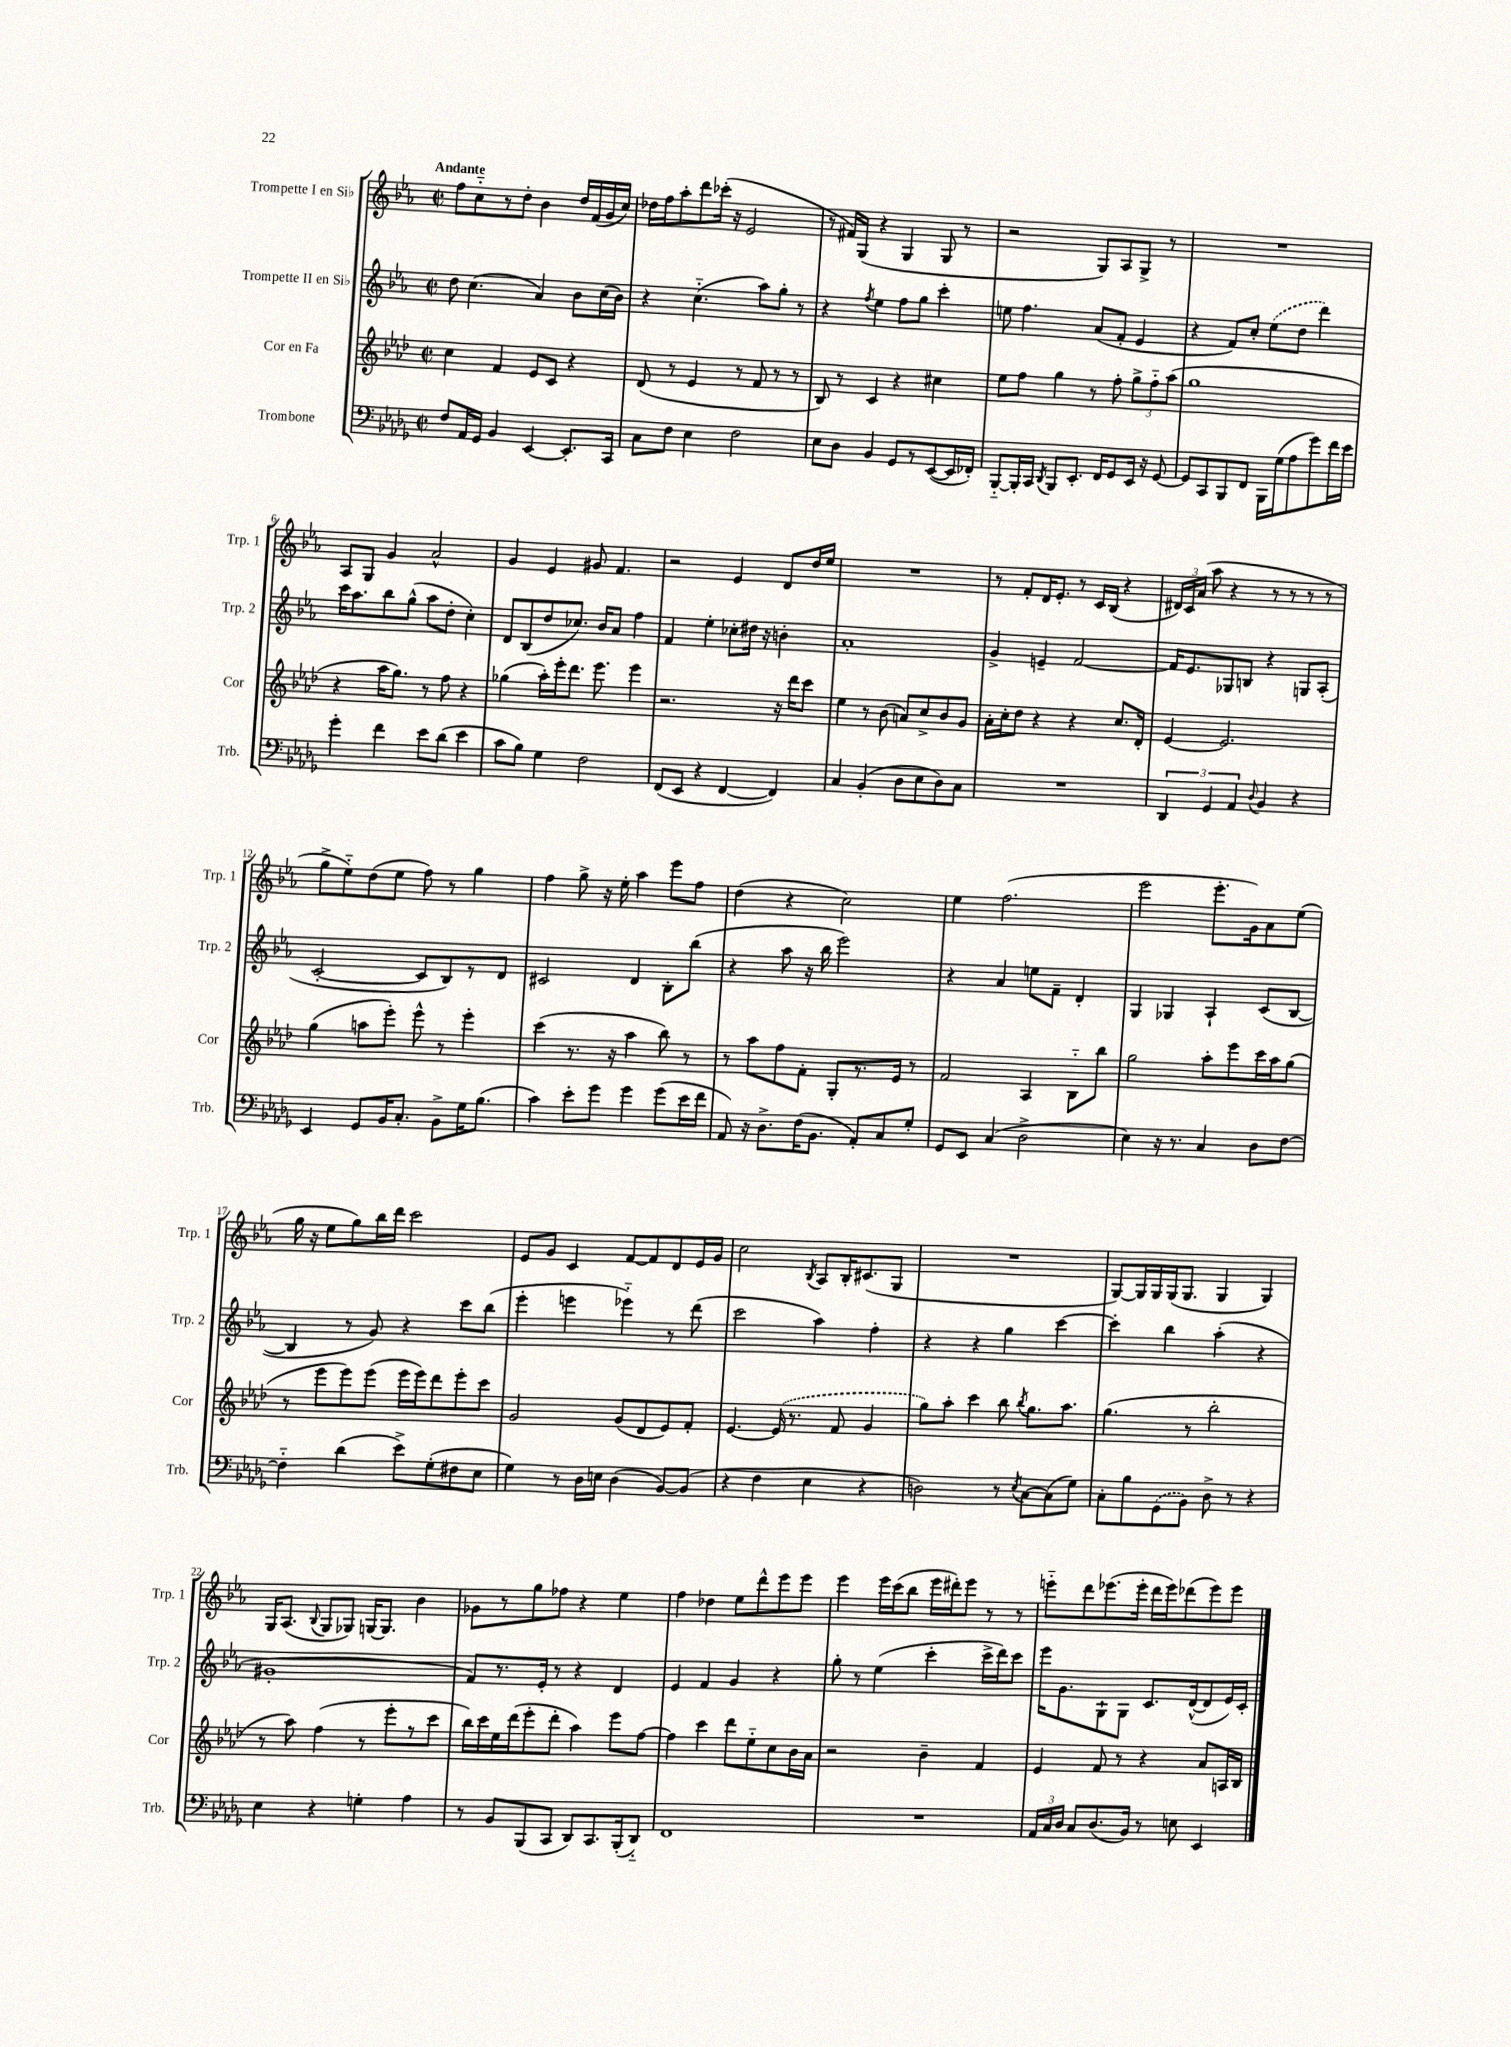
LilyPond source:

<<
\new StaffGroup <<
\new Staff = "s0" \with { instrumentName = "Trompette I en Sib" shortInstrumentName = "Trp. 1" } {
    \clef treble \key ees \major \defaultTimeSignature \time 2/2 \tempo "Andante"
    \autoBeamOff f''8[ c''8-_ r8 d''8]-. bes'4 d''16[ f'16( g'16 c''16]) |
    des''16[ f''16 aes''8-. d'''8 ces'''16]-.( r16 ees'2 |
    r8 fis'16[) g16]( r4 g4 g8 r8 |
    r2 g8[) aes8 g8]-> r8 |
    R1 |
    aes8[ g8] g'4 aes'2-^ |
    g'4 ees'4 gis'8 f'4. |
    r2 ees'4 d'8[ d''16 ees''16] |
    R1 |
    r8 f'8[-. d'16 ees'8.]-. r8 c'16[ bes16]( r4 |
    \tuplet 3/2 { dis'16[) c'16 aes'16]( } aes''8 r4 r8 r8 r8 r8 |
    g''8[-> ees''8-_) d''8( ees''8] f''8) r8 g''4 |
    f''4 g''8-> r16 ees''16-. aes''4 ees'''8[ f''8] |
    d''4( r4 c''2) |
    ees''4 f''2.( |
    ees'''2 ees'''8.[-. g'16) aes'8 ees''8]( |
    g''16 r16 ees''8[ g''8) bes''16 d'''16] c'''2 |
    ees'8[ g'8] c'4 f'8[~ f'8 d'8 ees'16 g'16] |
    c''2 \acciaccatura { bes8 } aes8[ bes16-. cis'8.( g8] |
    R1 |
    g8[~) g16 g16 g16( g8.] g4 g4) |
    g16[ aes8.]( \appoggiatura { bes8 } g8[ ges8]) g16[~ g8.] bes'4 |
    ges'8[ r8 g''8 fes''8] r4 ees''4 |
    f''4 des''4 ees''8[ d'''8-^ ees'''8 ees'''8] |
    ees'''4 ees'''16[ c'''16( bes''8] ees'''16[ dis'''16-.) ees'''8] r8 r8 |
    e'''8[-_ d'''8 ees'''8.( ees'''16]-. d'''16[ ees'''16) des'''8( ees'''8) ees'''8] \bar "|." |
}
\new Staff = "s1" \with { instrumentName = "Trompette II en Sib" shortInstrumentName = "Trp. 2" } {
    \clef treble \key ees \major \defaultTimeSignature \time 2/2
    \autoBeamOff d''8 c''4.( aes'4) bes'8[ c''16( bes'16]) |
    r4 c''4.-_( aes''8[) g''8]-. r8 |
    r4 \acciaccatura { f''8 } ees''4 f''8[ g''8] c'''4-. |
    e''8 f''4. aes'8[( f'8]-. ees'4 |
    r4 f'8[) c''8]-. \once \slurDashed ees''8[( d''8] d'''4) |
    c'''16[ aes''8. bes''8 g''8]-^( aes''8[ d''8]-. c''4-.) |
    d'8[ bes8( d''8 ces''8.]) bes'16[ aes'8] f''4 |
    f'4 ees''4-. ces''8[-. dis''16] r16 b'4-. |
    aes'1-. |
    g'4-> e'4-- f'2~ |
    f'16[ ees'8. ges8 b8] r4 g8[ aes8]-.( |
    c'2~-. c'8[ bes8) r8 d'8] |
    cis'2 d'4 bes8[-. bes''8]( |
    r4 aes''8 r16 bes''16 ees'''2) |
    r4 aes'4 e''8[ f'8]-- d'4-. |
    g4 ges4 aes4-! c'8[( bes8]~ |
    bes4 r8 g'8) r4 c'''8[ bes''8]( |
    ees'''4-. e'''4 ees'''4-_) r8 d'''8( |
    c'''2 aes''4) f''4-. |
    r4 r4 g''4 c'''4~ |
    c'''4-. bes''4 aes''4-.( r4 |
    gis'1-. |
    f'8[) r8. ees'16]-. r8 r4 d'4 |
    ees'4 f'4 g'4 r4 |
    g''8-. r8 ees''4( c'''4-. c'''16[-> d'''16) c'''8] |
    ees'''16[ g'8. g8-! g8] c'8.[ d'16~-^( d'8 ees'16) c'16]-. \bar "|." |
}
\new Staff = "s2" \with { instrumentName = "Cor en Fa" shortInstrumentName = "Cor" } {
    \clef treble \key aes \major \defaultTimeSignature \time 2/2
    \autoBeamOff c''4 f'4 ees'8[ c'8] r4 |
    des'8( r8 ees'4 r8 f'8 r8 r8 |
    bes8) r8 c'4 r4 cis''4 |
    ees''8[ f''8] g''4 r8 f''8-. \tuplet 3/2 { g''8[-> f''8-_ aes''8]( } |
    g''1 |
    r4 aes''16[ g''8.]) r8 f''8 r4 |
    ges''4( aes''16[-.) ees'''16-. des'''8.] ees'''8. ees'''4 |
    r2. r16 des'''16[ c'''8] |
    ees''4 r8 bes'8( a'8[) c''8-> bes'8 g'8] |
    aes'16[-. c''16-. des''8] r4 r4 c''8.[ des'16]-. |
    ees'4~ ees'2. |
    g''4( a''8[ ees'''8]-.) ees'''8-^ r8 ees'''4-. |
    c'''4( r8. r16 aes''4 bes''8) r8 |
    r8 aes''8[ f''8 f'8]-. g8[-. r8. ees'16] r8 |
    f'2 aes4 bes8[-_ bes''8] |
    g''2 aes''8[-. ees'''8 c'''16 aes''16 g''8]( |
    r8 ees'''8[ ees'''8) ees'''8]( ees'''16[ ees'''16) des'''8 ees'''8-. c'''8] |
    g'2 g'8[( des'8 ees'8) f'8]-. |
    ees'4.~ \once \slurDashed ees'16( r8. f'8 g'4 |
    g''8[) aes''8]-. c'''4 bes''8 \acciaccatura { bes''8 } g''8.[ aes''8.] |
    g''4.( r8 bes''2-. |
    r8 aes''8) f''4( r8 ees'''8[-. r8 c'''8] |
    bes''16[) c'''16 ees''16 des'''16( ees'''8-. des'''8]-. aes''4) ees'''8[ f''8]~ |
    f''4 c'''4 des'''8[ ees''8-_ c''8 bes'16 aes'16] |
    r2 bes'4-- f'4 |
    ees'4 f'8 r8 r4 aes'8[ a16 bes16] \bar "|." |
}
\new Staff = "s3" \with { instrumentName = "Trombone" shortInstrumentName = "Trb." } {
    \clef bass \key des \major \defaultTimeSignature \time 2/2
    \autoBeamOff f8[ aes,16 ges,16] bes,4 ees,4~ ees,8.[-. c,16] |
    c8[ f8] ees4 f2 |
    ees8[ des8] bes,4 ges,8[ r8 ees,8~( ees,16 fes,16]-.) |
    bes,,8[~-_ bes,,16-. c,16] \acciaccatura { des,8 } bes,,8[ ees,8.]-. f,16[ ges,8 ees,16] r16 ges,8~ |
    ges,8[ c,8 bes,,8 f,8] bes,,16[ ges16( aes8 ges'8) f'16 ees'16] |
    ges'4-. f'4 ees'8[ des'8]( ees'4 |
    c'8[ bes8]) ges4 f2 |
    f,8[( ees,8] r4 f,4~ f,4) |
    c4 bes,4-.( des8[ ees8 des8) c8] |
    R1 |
    \tuplet 3/2 { des,4 ges,4 aes,4 } \appoggiatura { des8 } bes,4 r4 |
    ees,4 ges,8[ bes,16 c8.]-. bes,8[-> ges16 bes8.]( |
    c'4) ees'8[-. ges'8] ges'4 ges'8[( ees'16 f'16] |
    aes,8) r16 des8.[-> f16( bes,8.] aes,8[-.) c8 ges8]-. |
    ges,8[ ees,8] c4( des2-> |
    ees4) r16 r8. c4 des8[ f8]~ |
    f4-_ des'4( ees'8[->) ges8-.( fis8 ees8] |
    ges4) r8 des16[ e16] des4( bes,8[~) bes,8]( |
    r4 f4 ees4 r4 |
    d2) r8 \acciaccatura { ees8 } c8[~ c8( ges8]) |
    c8[-. bes8 \once \slurDashed ges,8( bes,8]) des8-> r8 r4 |
    ees4 r4 g4-. aes4 |
    r8 bes,8[ bes,,8( c,8] des,8[) c,8. bes,,16-.( des,8]-_) |
    f,1 |
    R1 |
    \tuplet 3/2 { aes,16[ c16 des16] } c8[ des8.( bes,16]) r8 e8 ees,4 \bar "|." |
}
>>
>>
